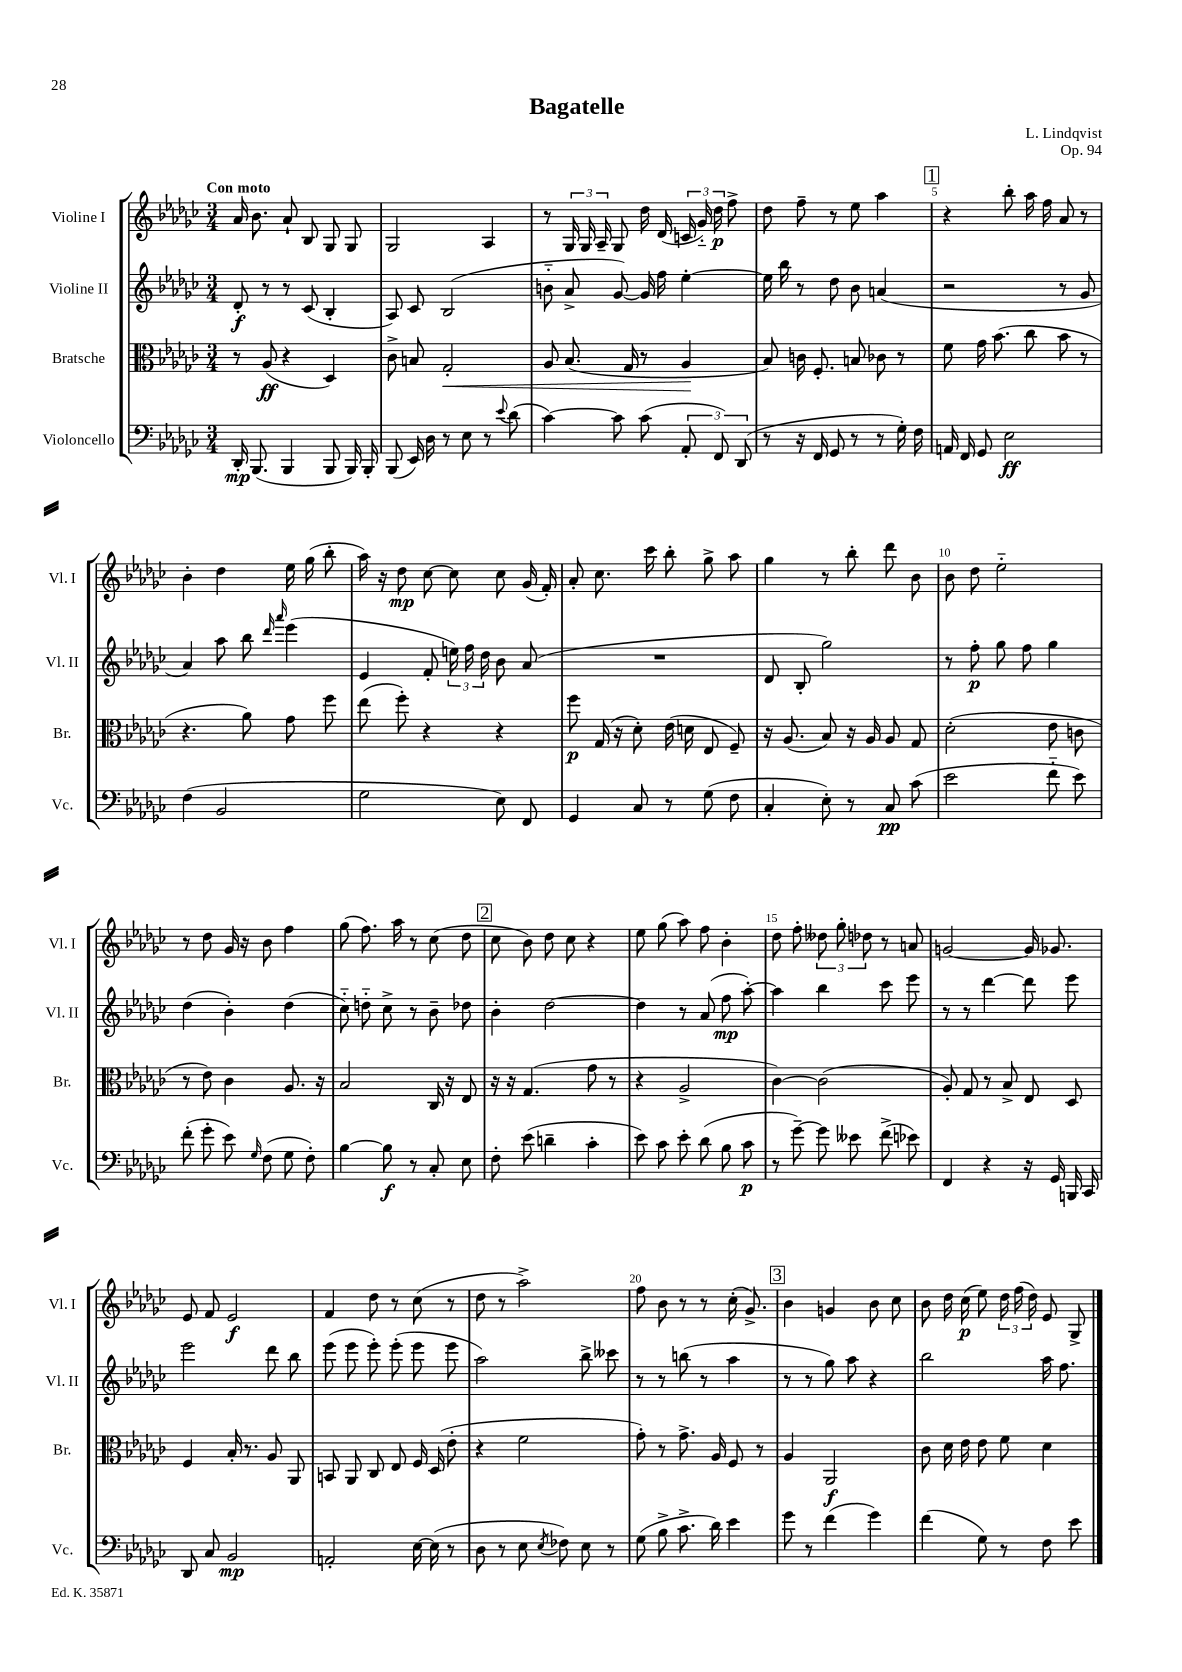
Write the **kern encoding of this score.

**kern	**kern	**kern	**kern
*staff4	*staff3	*staff2	*staff1
*clefF4	*clefC3	*clefG2	*clefG2
*k[b-e-a-d-g-c-]	*k[b-e-a-d-g-c-]	*k[b-e-a-d-g-c-]	*k[b-e-a-d-g-c-]
*M3/4	*M3/4	*M3/4	*M3/4
16DD-'	8r	8d-'	16a-
(8.BBB-	.	.	8.b-
.	(8A-	8r	.
4BBB-	4r	8r	8a-`
.	.	(8c-	8B-
8BBB-	4D-)	4B-'	8G-
16BBB-)	.	.	8G-
16BBB-'	.	.	.
=	=	=	=
(8BBB-	8c-^	8A-)	2G-
16EE-)	8B	8c-	.
16D-	.	.	.
8r	2G-'	(2B-	.
8E-	.	.	.
8r	.	.	4A-
8qqe-	.	.	.
(8d-	.	.	.
=	=	=	=
[4c-)	8A-	8b'~	8r
.	(8.B-	8a-^	24G-
.	.	.	24G-
.	.	.	24A-~
8c-]	.	[8g-)	8G-
.	16G-	.	.
(8c-	8r	16g-]	16dd-
.	.	16ff	(16d-
12AA-'	4A-	[4ee-'	24c
.	.	.	24g-'~)
12FF)	.	.	24dd-
.	.	.	8ff^
(12DD-	.	.	.
=	=	=	=
8r	8B-)	16ee-]	8dd-
.	.	16bb-	.
16r	16c	8r	8ff~
16FF	8.F'	.	.
8GG-	.	8dd-	8r
8r	8B	8b-	8ee-
8r	8c-	(4a	4aa-
16G-')	8r	.	.
16F	.	.	.
=	=	=	=
16AA	8f	2r	4r
16FF	.	.	.
8GG-	16g-	.	.
.	(8.b-	.	.
2E-	.	.	8bb-'
.	8cc-	.	16aa-
.	.	.	16ff
.	8b-	8r	8a-
.	8r	8g-	8r
=	=	=	=
(4F	4.r	4a-)	4b-'
2BB-	.	8aa-	4dd-
.	8a-)	8bb-	.
.	.	16qqddd-	.
.	.	16qqaaa-	.
.	8g-	(4eee-	16ee-
.	.	.	(16gg-
.	8ff	.	8bb-'
=	=	=	=
2G-	(8ee-	4e-	16aa-)
.	.	.	16r
.	8ff')	.	8dd-
.	4r	8f'	[8cc-
.	.	24ee)	8cc-]
.	.	24ff	.
.	.	24dd-	.
8E-)	4r	8b-	8cc-
8FF	.	(8a-	(16g-
.	.	.	16f')
=	=	=	=
4GG-	8ff	2.r	8a-'
.	(16G-	.	8.cc-
.	16r	.	.
8C-	8d-')	.	.
.	.	.	16ccc-
8r	(16e-	.	8bb-'
.	16d	.	.
(8G-	8E-	.	8gg-^
8F	8F~)	.	8aa-
=	=	=	=
4C-'	16r	8d-	4gg-
.	(8.A-	.	.
.	.	8B-'	.
8E-')	8B-)	2gg-)	8r
8r	16r	.	8bb-'
.	16A-	.	.
8C-	8A-	.	8ddd-
(8c-	8G-	.	8b-
=	=	=	=
2e-	(2d-'	8r	8b-
.	.	8ff'	8dd-
.	.	8gg-	2ee-'~
.	.	8ff	.
8f'~	8e-	4gg-	.
8e-)	8c	.	.
=	=	=	=
(8f'	8r	(4dd-	8r
8g-'	8e-)	.	8dd-
8e-)	4c-	4b-')	16g-
.	.	.	16r
16qqG-	.	.	.
(8F	.	.	8b-
8G-	8.A-	(4dd-	4ff
8F')	.	.	.
.	16r	.	.
=	=	=	=
[4B-	2B-	8cc-'~)	(8gg-
.	.	8dd'~	8.ff)
8B-]	.	8cc-^	.
.	.	.	16aa-
8r	.	8r	8r
8C-'	16C-	8b-~	(8cc-
.	16r	.	.
8E-	8E-	8dd-	8dd-
=	=	=	=
8F'	16r	4b-'	8cc-
.	16r	.	.
(8e-	(4.G-	.	8b-)
4d~	.	[2dd-	8dd-
.	.	.	8cc-
4c-'	8g-	.	4r
.	8r	.	.
=	=	=	=
8e-)	4r	4dd-]	8ee-
8c-	.	.	(8gg-
8e-'	2A-^	8r	8aa-)
(8d-	.	(8a-	8ff
8B-	.	8ff	4b-'
8c-	.	[8aa-')	.
=	=	=	=
8r	[4c-)	4aa-]	8dd-
[8g-~)	.	.	8ff'
8g-]	(2c-]	4bb-	12dd--
.	.	.	12gg-'
8e--	.	.	.
.	.	.	12dd-
(8f^	.	8ccc-	8r
8e-)	.	8eee-	8a
=	=	=	=
4FF	8A-')	8r	[2g
.	8G-	8r	.
4r	8r	[4ddd-	.
.	8B-^	.	.
16r	8E-	8ddd-]	16g]
16GG-	.	.	8.g-
16BBB	8D-	8eee-	.
16CC-	.	.	.
=	=	=	=
8DD-	4F	2eee-	8e-
8C-	.	.	8f
2BB-	16B-'	.	2e-
.	8.r	.	.
.	8A-	8ddd-	.
.	8AA-	8bb-	.
=	=	=	=
2AA'	8BB	(8eee-	4f
.	8AA-	8eee-	.
.	8C-	8eee-')	8dd-
.	8E-	(8eee-'	8r
[16E-	16F	8eee-	(8cc-
(16E-]	(16D-	.	.
8r	8e-'	8eee-	8r
=	=	=	=
8D-	4r	2aa-)	8dd-
8r	.	.	8r
8E-	2f	.	2aa-^)
8qE-	.	.	.
8F-)	.	.	.
8E-	.	8bb-^	.
8r	.	8ccc--	.
=	=	=	=
(8G-	8g-')	8r	8ff
8B-^	8r	8r	8b-
8.c-^	8.g-^	(8bb	8r
.	.	8r	8r
16d-)	16A-	.	.
4e-	8F	4aa-	(16cc-'
.	.	.	8.g-^)
.	8r	.	.
=	=	=	=
8g-	4A-	8r	4b-
8r	.	8r	.
(4f	2AA-	8gg-)	4g
.	.	8aa-	.
4g-)	.	4r	8b-
.	.	.	8cc-
=	=	=	=
(4f	8c-	2bb-	8b-
.	16d-	.	16dd-
.	16e-	.	(16cc-
8G-)	8e-	.	8ee-)
8r	8f	.	24dd-
.	.	.	(24ff
.	.	.	24dd-)
8F	4d-	16aa-	8e-
.	.	8.ff	.
8e-	.	.	8G-^
==	==	==	==
*-	*-	*-	*-
